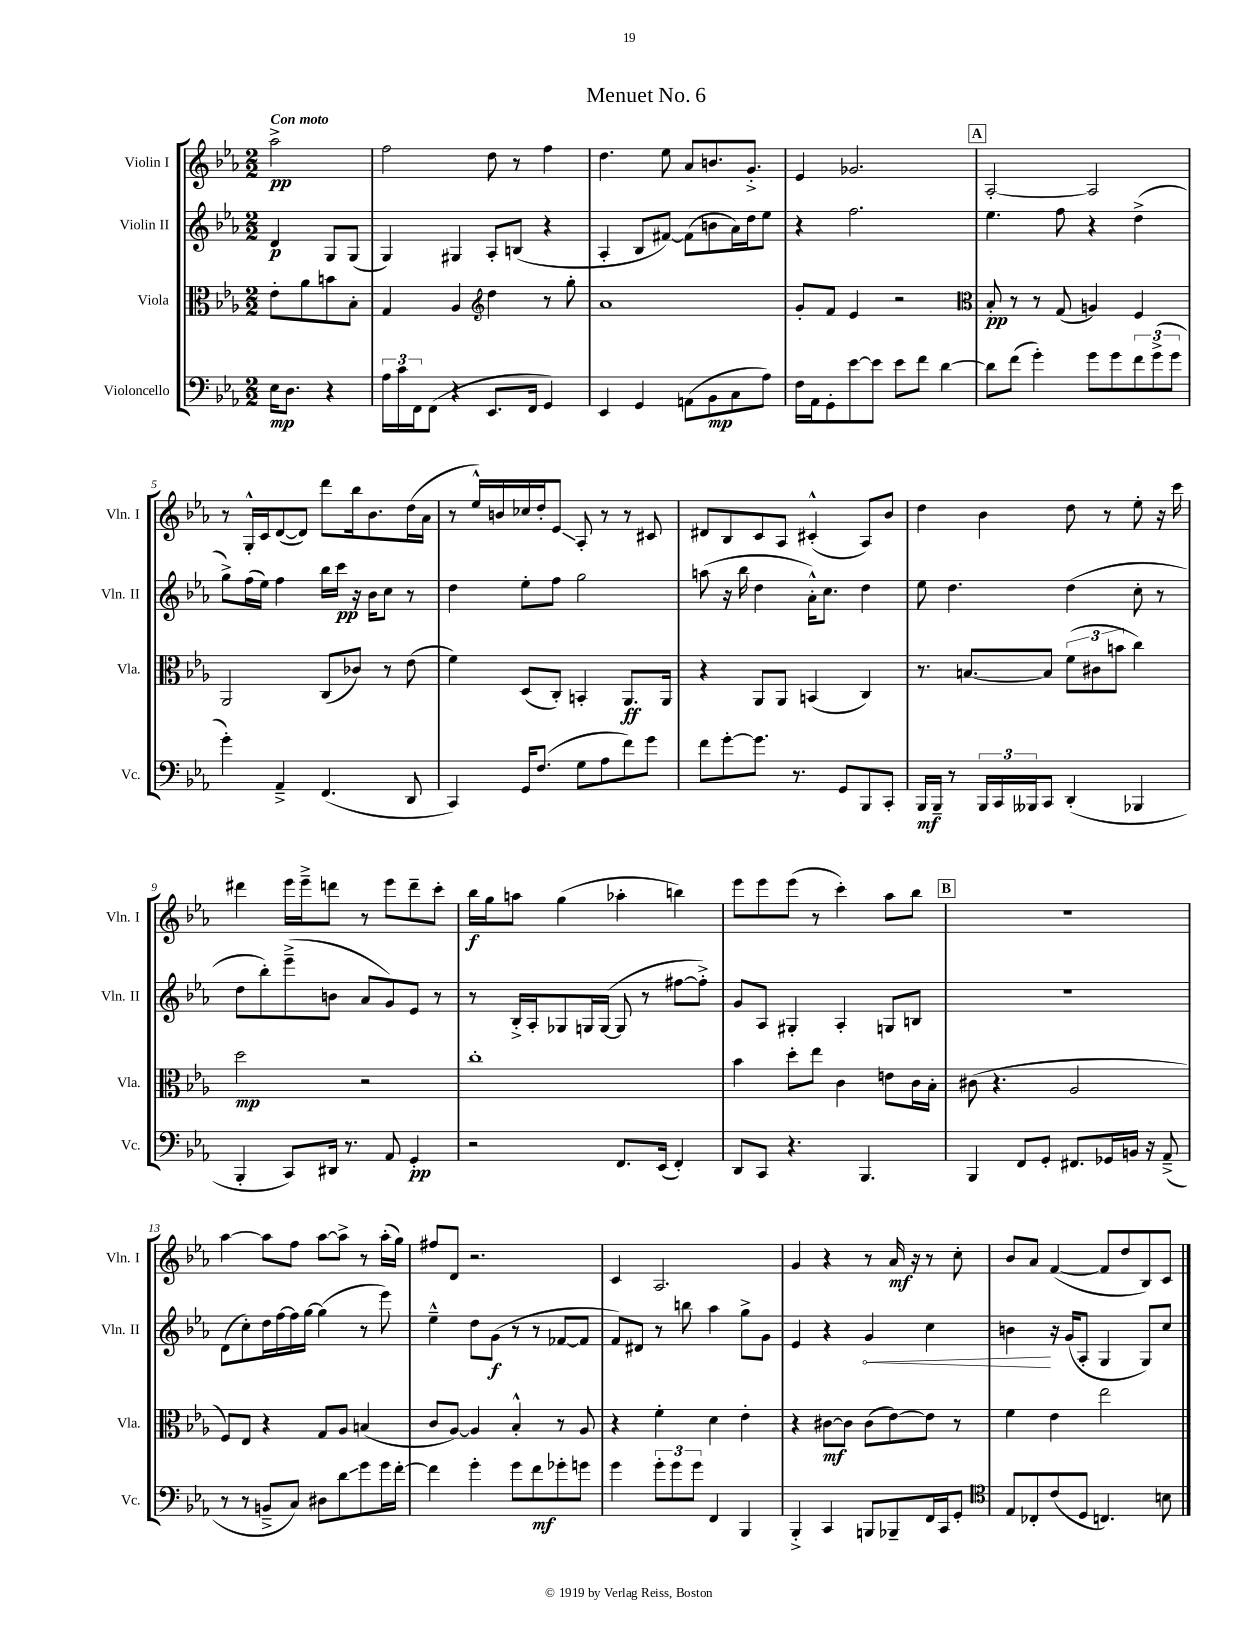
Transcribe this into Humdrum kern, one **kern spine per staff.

**kern	**kern	**kern	**kern
*staff4	*staff3	*staff2	*staff1
*clefF4	*clefC3	*clefG2	*clefG2
*k[b-e-a-]	*k[b-e-a-]	*k[b-e-a-]	*k[b-e-a-]
*M2/2	*M2/2	*M2/2	*M2/2
16E-	8e-'	4d	2aa-^
8.D	.	.	.
.	8a-	.	.
4r	8b	8G	.
.	8B-'	(8G	.
=	=	=	=
24A-	4G	4G)	2ff
24c	.	.	.
24FF	.	.	.
(8FF	.	.	.
4r	4A-	4G#	.
*	*clefG2	*	*
8.EE-	4dd	8A-'	8dd
.	.	(8B	8r
16FF	.	.	.
4GG)	8r	4r	4ff
.	8gg'	.	.
=	=	=	=
4EE-	1a-	4A-'	4.dd
4GG	.	8B-	.
.	.	[8f#)	8ee-
(8AA	.	(8f#]	8a-
8BB-	.	8b	8.b
8C	.	16a-)	.
.	.	16dd	8.g'^
8A-)	.	8ee-	.
=	=	=	=
16F	8g'	4r	4e-
16AA-	.	.	.
8GG'	8f	.	.
[8e-	4e-	2.ff	2.g-
8e-]	.	.	.
8e-	2r	.	.
8f	.	.	.
[4d	.	.	.
=	=	=	=
*	*clefC3	*	*
8d]	8B-'	4.ee-	[2A-'
(8f	8r	.	.
4g')	8r	.	.
.	(8G	8ff	.
8g	4A)	4r	2A-]
8g	.	.	.
12f	4F	(4dd^	.
(12g^	.	.	.
12g	.	.	.
=	=	=	=
4g')	2AA-	8gg^)	8r
.	.	(16ff	16G'^^
.	.	16ee-)	16c
4AA-~^	.	4ff	([8d
.	.	.	8d])
(4.FF	(8C	16bb-	8ddd
.	.	16ccc	.
.	8c-)	16r	16bb-
.	.	16b-	8.b-
.	8r	8cc	.
8DD	(8e-	8r	(16dd
.	.	.	16a-
=	=	=	=
4CC)	4f)	4dd	8r
.	.	.	16ee-^^)
.	.	.	16b
16GG	(8D	8ee-'	16cc-
(8.F	.	.	16dd'
.	8C')	8ff	8e-
8G	4BB'	2gg	8A-'
8A-	.	.	8r
8f)	8.AA-	.	8r
8g	.	.	8c#
.	16AA-	.	.
=	=	=	=
8f	4r	(8aa	8d#
[8g'	.	16r	8B-
.	.	16bb-	.
8.g]	8AA-	4dd	8c
.	8AA-	.	8A-
8.r	.	.	.
.	(4BB	16a-'^^)	(4c#'^^
.	.	8.cc	.
8GG	.	.	.
8BBB-	4C)	4dd	8A-)
8CC'	.	.	8b-
=	=	=	=
16BBB-	8.r	8ee-	4dd
16BBB-~	.	.	.
8r	.	4.dd	.
.	[8.B	.	.
24BBB-	.	.	4b-
24CC	.	.	.
24BBB--	.	.	.
8CC	8B]	.	.
(4DD'	(12f	(4dd	8dd
.	12c#	.	.
.	.	.	8r
.	12b	.	.
4BBB-	4cc)	8cc'	8ee-'
.	.	8r	16r
.	.	.	16ccc
=	=	=	=
4BBB-'	2dd	8dd	4ddd#
.	.	8bb-')	.
8CC)	.	(8eee-~^	16eee-
.	.	.	16eee-~^
16DD#	.	8b	8ddd
8.r	.	.	.
.	2r	8a-	8r
8AA-	.	8g)	8eee-
4GG'	.	8e-	8ddd~
.	.	8r	8ccc'
=	=	=	=
2r	1cc'	8r	16bb-
.	.	.	16gg
.	.	16B-'^	8aa
.	.	16A-'	.
.	.	8G-	(4gg
.	.	16G	.
.	.	([16G	.
8.FF	.	8G]	4aa-'
.	.	8r	.
(16EE-	.	.	.
4FF')	.	[8ff#	4bb)
.	.	8ff#'^])	.
=	=	=	=
8DD	4b-	8g	8eee-
8CC	.	8A-	8eee-
4.r	8dd'	4G#'	(8eee-
.	8ee-	.	8r
.	4c	4A-'	4ccc')
4.BBB-	.	.	.
.	8e	8G	8aa-
.	16c	8B	8bb-
.	16B-'	.	.
=	=	=	=
4BBB-	(8c#	1r	1r
.	4.r	.	.
8FF	.	.	.
8GG'	.	.	.
8.FF#	2A-	.	.
16GG-	.	.	.
16BB	.	.	.
16r	.	.	.
(8AA-~^	.	.	.
=	=	=	=
8r	8F)	(8d	[4aa-
8r	8E-	8cc')	.
8BB~^	4r	16dd	8aa-]
.	.	[16ff	.
8C)	.	16ff]	8ff
.	.	[16gg	.
8D#	8G	(4gg]	[8aa-
8d	8A-	.	8aa-^]
8g	(4B	8r	8r
16g	.	8eee-)	(16aa-'
[16f'	.	.	16gg)
=	=	=	=
4f]	8c	4ee-~^^	8ff#
.	[8A-)	.	8d
4g'	4A-]	8dd	2.r
.	.	(8g	.
8g	4B-'^^	8r	.
8f	.	8r	.
8g-'	8r	[8f-	.
8g	8A-	8f-]	.
=	=	=	=
4g	4r	8f)	4c
.	.	8d#	.
12g'	4f'	8r	2.A-
12g	.	.	.
.	.	8bb	.
12g	.	.	.
4FF	4d	4aa-	.
4BBB-	4e-'	8gg^	.
.	.	8g	.
=	=	=	=
4BBB-'^	4r	4e-	4g
4CC	[8c#	4r	4r
.	8c#]	.	.
8BBB	(8c#	4g	8r
8BBB-~	[8e-)	.	16a-
.	.	.	16r
16FF	8e-]	4cc	8r
16CC	.	.	.
8GG'	8r	.	8cc'
=	=	=	=
*clefC4	*	*	*
8E-	4f	4b	8b-
8C-'	.	.	8a-
(8c	4e-	16r	([4f
.	.	(16g	.
8D	.	8A-'	.
4.C)	2ee-	4G	8f]
.	.	.	8dd
.	.	8G)	8B-)
8B	.	8cc	8c
==	==	==	==
*-	*-	*-	*-
